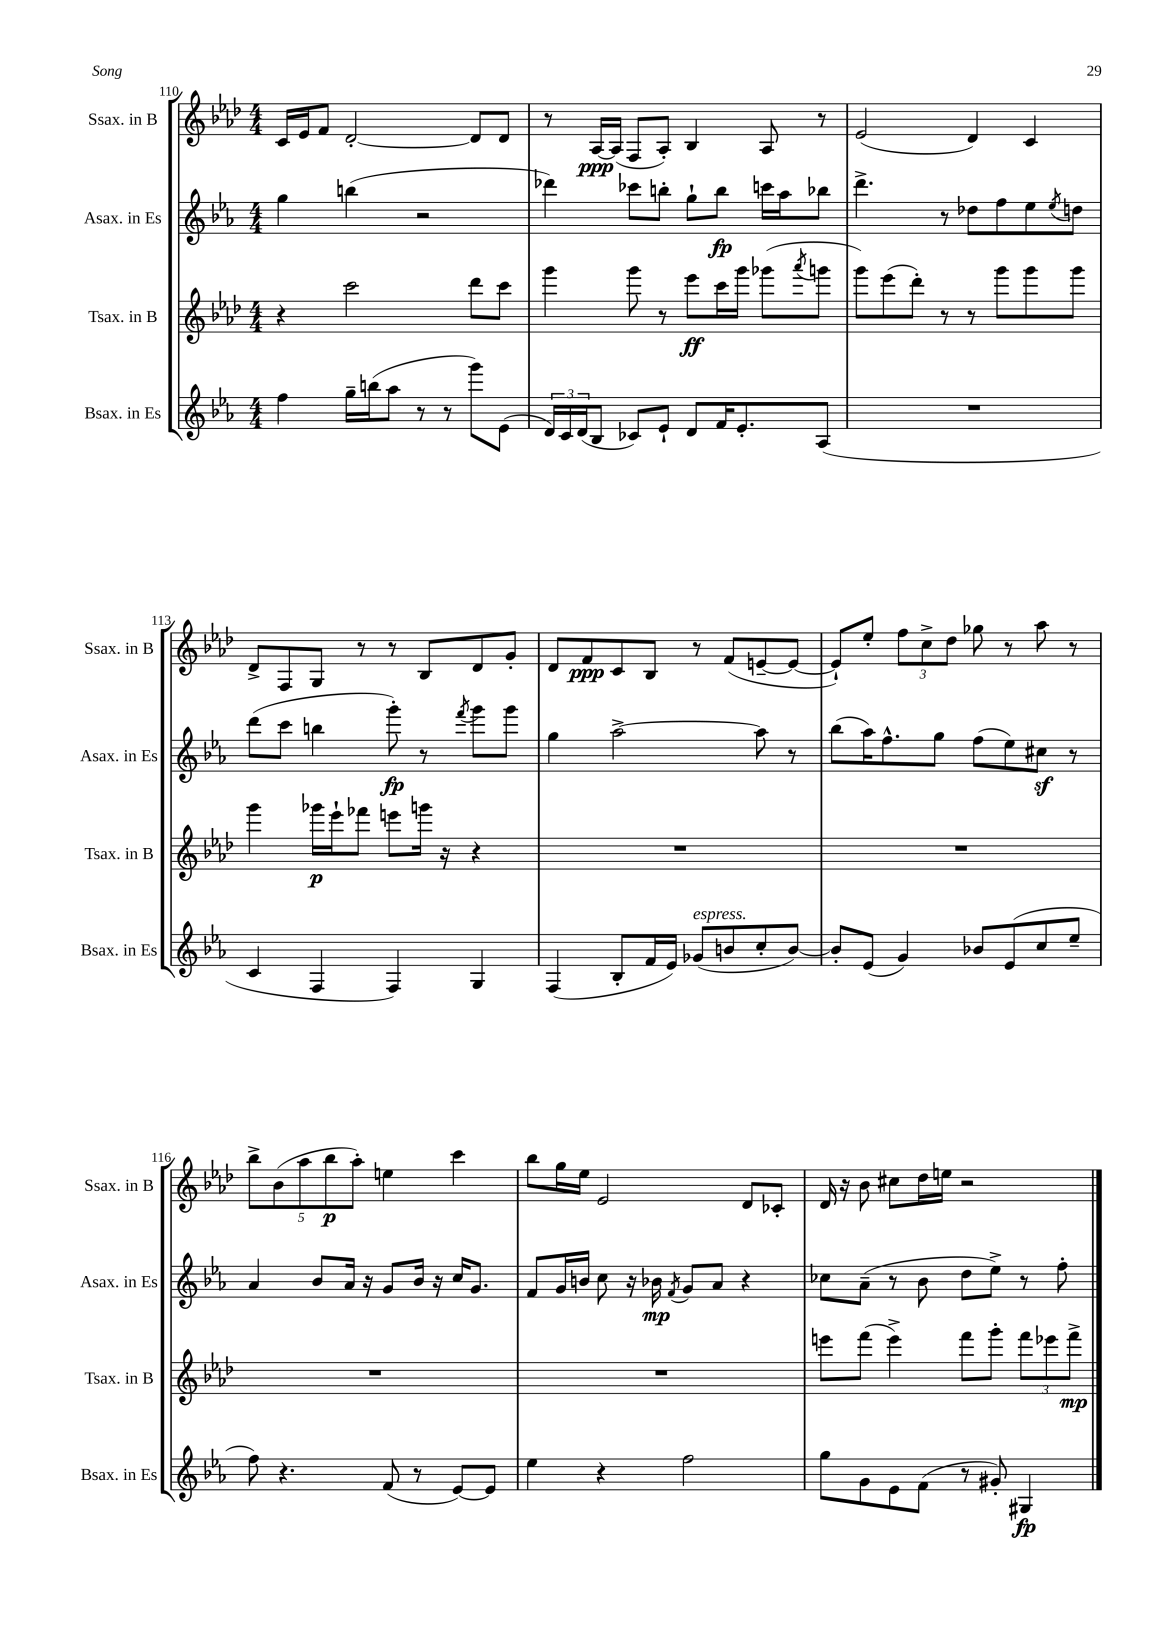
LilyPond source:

<<
\new StaffGroup <<
\new Staff = "s0" \with { instrumentName = "Ssax. in B" shortInstrumentName = "Ssax. in B" } {
    \clef treble \key aes \major \numericTimeSignature \time 4/4
    c'16 ees'16 f'8 des'2~-. des'8 des'8 |
    r8 aes16~\ppp aes16( f8 aes8-.) bes4 aes8 r8 |
    ees'2( des'4) c'4 |
    des'8-> f8 g8 r8 r8 bes8 des'8 g'8-. |
    des'8 f'8\ppp c'8 bes8 r8 f'8( e'8~-- e'8~ |
    e'8-!) ees''8-. \tuplet 3/2 { f''8 c''8-> des''8 } ges''8 r8 aes''8 r8 |
    \tuplet 5/4 { bes''8-> bes'8( aes''8 bes''8\p aes''8-.) } e''4 c'''4 |
    bes''8 g''16 ees''16 ees'2 des'8 ces'8-. |
    des'16 r16 bes'8 cis''8 des''16 e''16 r2 \bar "|." |
}
\new Staff = "s1" \with { instrumentName = "Asax. in Es" shortInstrumentName = "Asax. in Es" } {
    \clef treble \key ees \major \numericTimeSignature \time 4/4
    g''4 b''4( r2 |
    des'''4) ces'''8 b''8-. g''8-! b''8\fp c'''16 aes''16 bes''8 |
    d'''4.-> r8 des''8 f''8 ees''8 \acciaccatura { ees''8 } d''8 |
    d'''8( c'''8 b''4 g'''8-.\fp) r8 \acciaccatura { f'''8 } g'''8 g'''8 |
    g''4 aes''2~-> aes''8 r8 |
    bes''8( aes''16) f''8.-^ g''8 f''8( ees''8) cis''8\sf r8 |
    aes'4 bes'8 aes'16 r16 g'8 bes'16 r16 c''16 g'8. |
    f'8 g'16 b'16 c''8 r16 bes'16\mp \acciaccatura { f'8 } g'8 aes'8 r4 |
    ces''8 aes'8--( r8 bes'8 d''8 ees''8->) r8 f''8-. \bar "|." |
}
\new Staff = "s2" \with { instrumentName = "Tsax. in B" shortInstrumentName = "Tsax. in B" } {
    \clef treble \key aes \major \numericTimeSignature \time 4/4
    r4 c'''2 des'''8 c'''8 |
    g'''4 g'''8 r8 ees'''8\ff c'''16 g'''16 ges'''8( \acciaccatura { aes'''8 } g'''8 |
    g'''8) ees'''8( des'''8-.) r8 r8 g'''8 g'''8 g'''8 |
    g'''4 ges'''16\p ees'''16-! fes'''8 e'''8 g'''16 r16 r4 |
    R1 |
    R1 |
    R1 |
    R1 |
    e'''8 f'''8( e'''4->) f'''8 g'''8-. \tuplet 3/2 { f'''8 ees'''8 f'''8->\mp } \bar "|." |
}
\new Staff = "s3" \with { instrumentName = "Bsax. in Es" shortInstrumentName = "Bsax. in Es" } {
    \clef treble \key ees \major \numericTimeSignature \time 4/4
    f''4 g''16-- b''16( aes''8 r8 r8 g'''8) ees'8( |
    \tuplet 3/2 { d'16) c'16 d'16( } bes8 ces'8) ees'8-! d'8 f'16 ees'8.-. aes8( |
    R1 |
    c'4 f4 f4) g4 |
    f4( bes8-. f'16 ees'16) ges'8^\markup { \italic "espress." }( b'8 c''8-. b'8~) |
    b'8-. ees'8( g'4) bes'8 ees'8( c''8 ees''8-- |
    f''8) r4. f'8( r8 ees'8~) ees'8 |
    ees''4 r4 f''2 |
    g''8 g'8 ees'8 f'8( r8 gis'8-.) gis4\fp \bar "|." |
}
>>
>>
\layout { \context { \Score currentBarNumber = #110 } }
